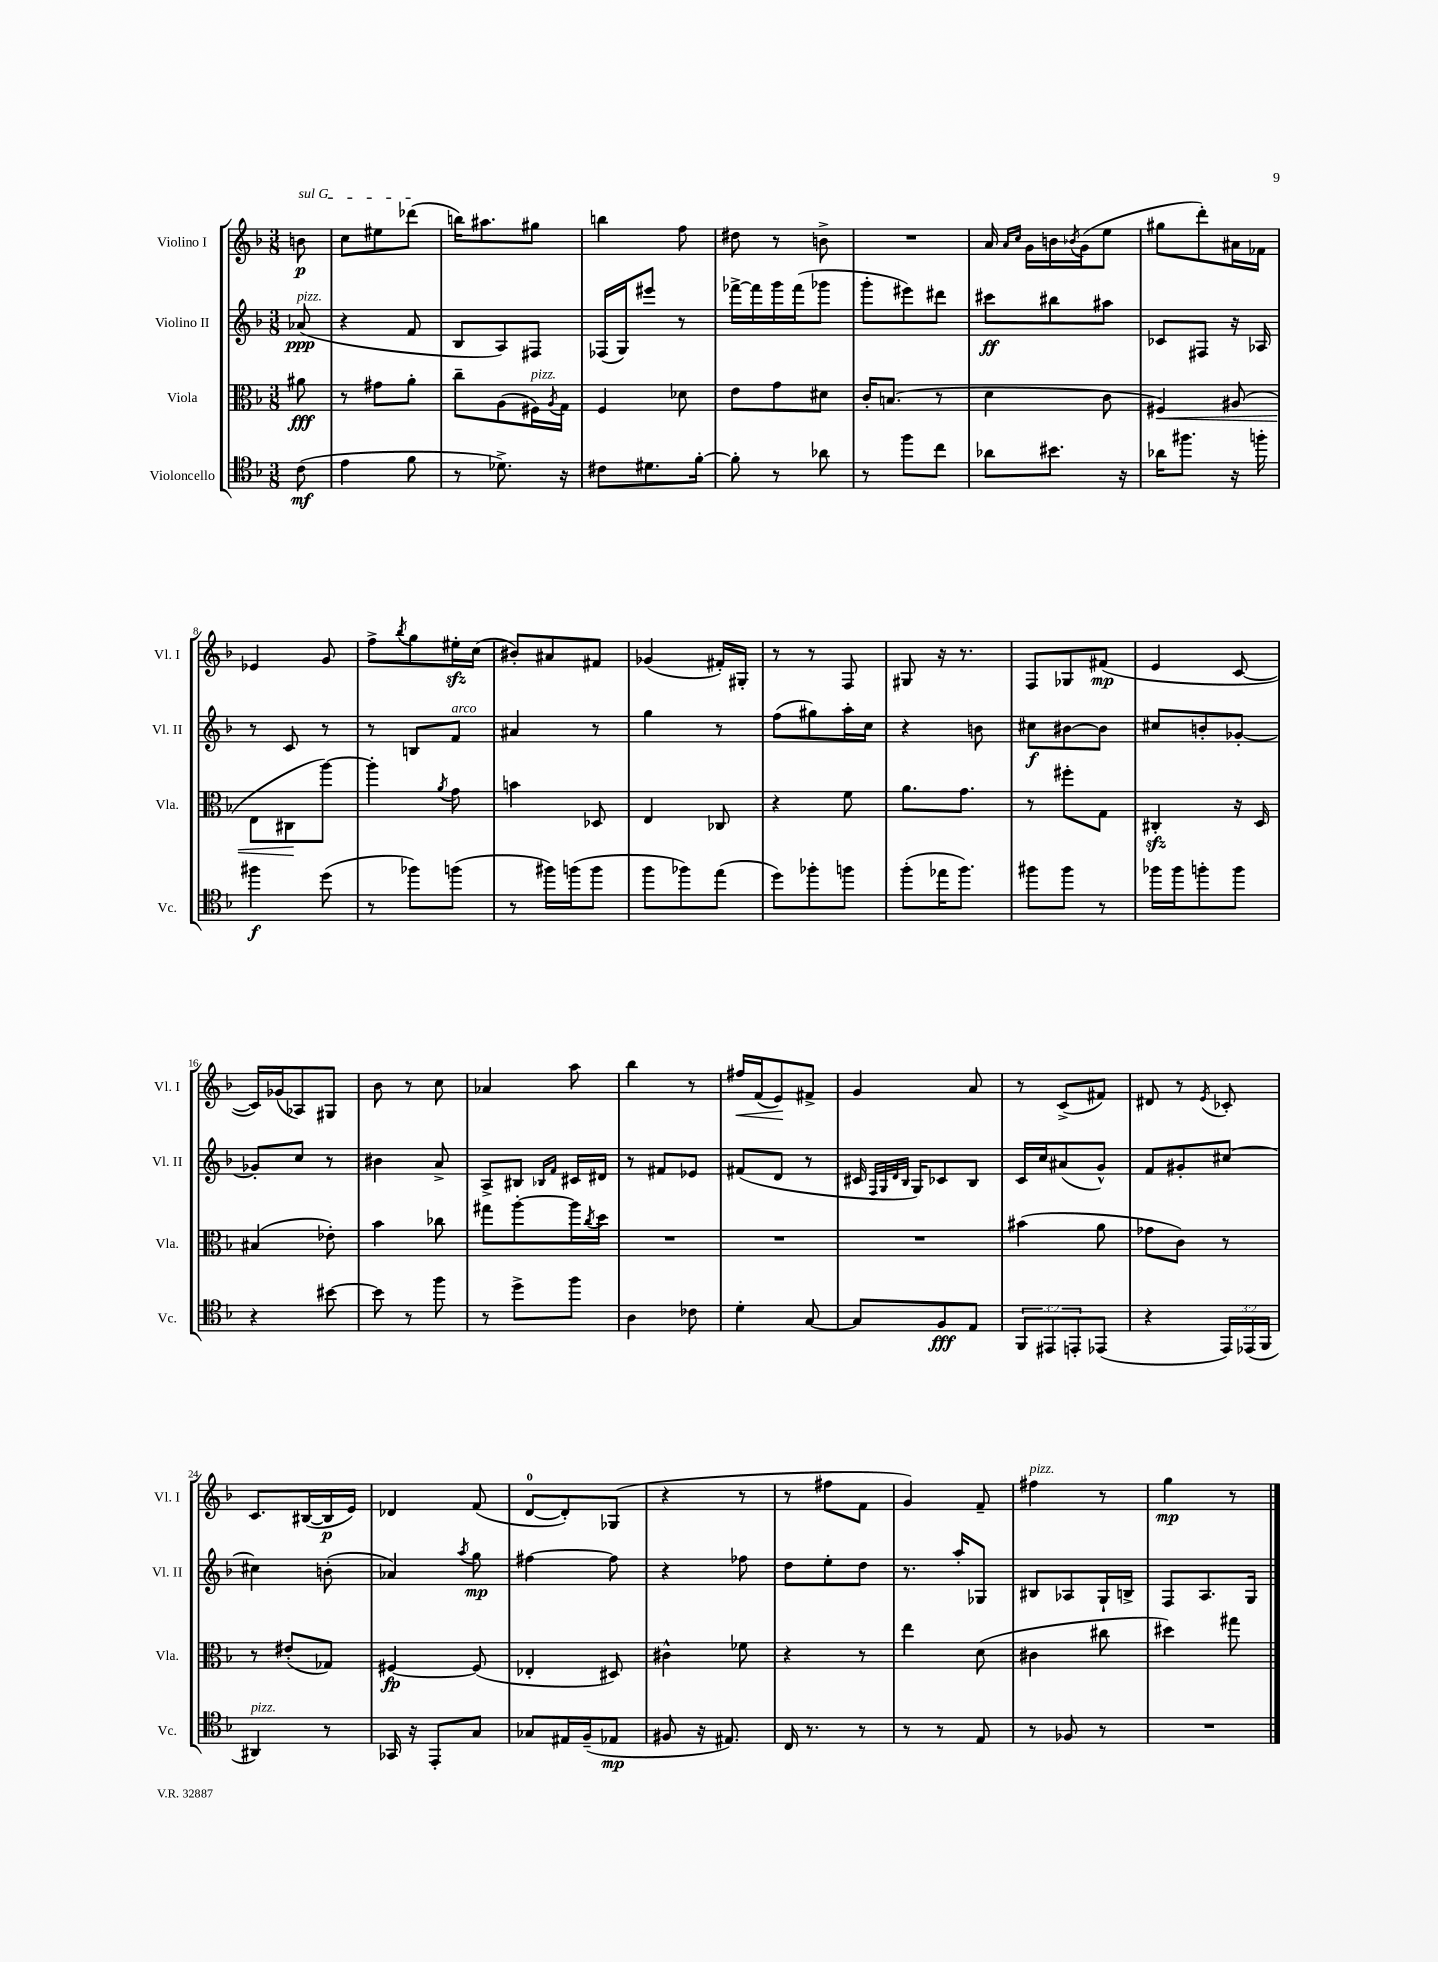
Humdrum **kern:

**kern	**dynam	**kern	**dynam	**kern	**dynam	**kern	**dynam
*part4	*part4	*part3	*part3	*part2	*part2	*part1	*part1
*staff4	*staff4	*staff3	*staff3	*staff2	*staff2	*staff1	*staff1
*I"Violoncello	*	*I"Viola	*	*I"Violino II	*	*I"Violino I	*
*I'Vc.	*	*I'Vla.	*	*I'Vl. II	*	*I'Vl. I	*
*clefC4	*	*clefC3	*	*clefG2	*	*clefG2	*
*k[b-]	*	*k[b-]	*	*k[b-]	*	*k[b-]	*
*M3/8	*	*M3/8	*	*M3/8	*	*M3/8	*
=	=	=	=	=	=	=	=
!	!	!	!	!	!	!LO:TX:a:i:t=sul G	!
!	!	!	!	!LO:TX:a:i:t=pizz.	!	!	!
(8c\	mf	8a#X\	fff	(8a-X/	ppp	8bn\	p
=1	=1	=1	=1	=1	=1	=1	=1
4e\	.	8r	.	4r	.	8cc\L	.
.	.	8g#X\L	.	.	.	8ee#X\	.
8f\	.	8a'\J	.	8f/	.	(8ddd-X\J	.
=2	=2	=2	=2	=2	=2	=2	=2
8r	.	8cc~\L	.	8B-/L	.	16bbn\KL)	.
.	.	.	.	.	.	8.aa#X\	.
8.d-X^\)	.	(8A\	.	8A/)	.	.	.
!	!	!LO:TX:a:i:t=pizz.	!	!	!	!	!
.	.	16F#X\L)	.	8F#X/J	.	8gg#X\J	.
.	.	8qA/	.	.	.	.	.
16r	.	16G\JJ	.	.	.	.	.
=3	=3	=3	=3	=3	=3	=3	=3
8c#X\L	.	4F/	.	(16F-X/LL	.	4bbn\	.
.	.	.	.	16G/J)	.	.	.
8.d#X\	.	.	.	8eee#X/J	.	.	.
.	.	8d-X\	.	8r	.	8ff\	.
[16f'\Jk	.	.	.	.	.	.	.
=4	=4	=4	=4	=4	=4	=4	=4
8f'\]	.	8e\L	.	[16fff-X^\LL	.	8dd#X\	.
.	.	.	.	16fff-\]	.	.	.
8r	.	8g\	.	16ggg\	.	8r	.
.	.	.	.	(16fff-\J	.	.	.
8a-X\	.	8d#X\J	.	8ggg-X\J	.	8bn^\	.
=5	=5	=5	=5	=5	=5	=5	=5
8r	.	16c'/KL	.	8ggg'\L	.	4.r	.
.	.	(8.Bn/J	.	.	.	.	.
8ff\L	.	.	.	8eee#X\)	.	.	.
8cc\J	.	8r	.	8ddd#X\J	.	.	.
=6	=6	=6	=6	=6	=6	=6	=6
8a-X\L	.	4d\	.	8ccc#X\L	ff	16a/	.
.	.	.	.	.	.	16qqa/LL	.
.	.	.	.	.	.	16qqcc/JJ	.
.	.	.	.	.	.	16g\LL	.
8.b#X\J	.	.	.	8bb#X\	.	16bn\	.
.	.	.	.	.	.	8qb-X/	.
.	.	.	.	.	.	(16g\J	.
.	.	8c\	.	8aa#X\J	.	8ee\J	.
16r	.	.	.	.	.	.	.
=7	=7	=7	=7	=7	=7	=7	=7
!	!	!	!LO:HP:b	!	!	!	!
16a-X\KL	.	4F#X/)	<	8c-X/L	.	8gg#X\L	.
8.ff#X\J	.	.	.	.	.	.	.
.	.	.	.	8F#X/J	.	8ddd'\)	.
16r	.	(8A#X/	.	16r	.	16a#X\L	.
16ffn'\	.	.	.	16A-X/	.	16f-X\JJ	.
!!LO:LB:g=z
=8	=8	=8	=8	=8	=8	=8	=8
4ff#X\	f	8E\L	.	8r	.	4e-X/	.
.	.	8C#X\	.	8c/	.	.	.
(8dd\	.	[8aa\J)	[	8r	.	8g/	.
=9	=9	=9	=9	=9	=9	=9	=9
8r	.	4aa'\]	.	8r	.	8ff^\L	.
.	.	.	.	.	.	8qbb-/	.
8ff-X\L)	.	.	.	8Bn/L	.	8gg\	.
.	.	8qa/	.	.	.	.	.
!	!	!	!	!LO:TX:a:i:t=arco	!	!	!
(8ffn\J	.	8g\	.	8f/J	.	16ee#Xzz'\L	.
.	.	.	.	.	.	(16cc\JJ	.
=10	=10	=10	=10	=10	=10	=10	=10
8r	.	4bn\	.	4a#X/	.	8b#X'/L)	.
16ff#X\LL)	.	.	.	.	.	8a#X/	.
(16ffn\J	.	.	.	.	.	.	.
8ff\J	.	8D-X/	.	8r	.	8f#X/J	.
=11	=11	=11	=11	=11	=11	=11	=11
8ff\L	.	4E/	.	4gg\	.	(4g-X/	.
8ff-X\)	.	.	.	.	.	.	.
(8ee\J	.	8C-X/	.	8r	.	16f#X'/LL)	.
.	.	.	.	.	.	16G#X'/JJ	.
=12	=12	=12	=12	=12	=12	=12	=12
8dd\L)	.	4r	.	(8ff\L	.	8r	.
8ff-X'\	.	.	.	8gg#X\)	.	8r	.
8ffn\J	.	8f\	.	16aa'\L	.	8F/	.
.	.	.	.	16cc\JJ	.	.	.
=13	=13	=13	=13	=13	=13	=13	=13
(8ff'\L	.	8.a\L	.	4r	.	8G#X/	.
16ee-X\K	.	.	.	.	.	16r	.
8.ff\J)	.	8.g\J	.	.	.	8.r	.
.	.	.	.	8bn\	.	.	.
=14	=14	=14	=14	=14	=14	=14	=14
8ff#X\L	.	8r	.	8cc#X\L	f	8F/L	.
8ff#\J	.	8ff#X'\L	.	[8b#X\	.	8G-X/	.
8r	.	8G\J	.	8b#\J]	.	(8f#X/J	mp
=15	=15	=15	=15	=15	=15	=15	=15
16ff-X\LL	.	4C#Xzz'/	.	8cc#X/L	.	4e/	.
16ff-\J	.	.	.	.	.	.	.
8ffn'\	.	.	.	8bn'/	.	.	.
8ff\J	.	16r	.	[8g-X'/J	.	[8c/	.
.	.	16D/	.	.	.	.	.
!!LO:LB:g=z
=16	=16	=16	=16	=16	=16	=16	=16
4r	.	(4B#X/	.	8g-X'/L]	.	16c/LL])	.
.	.	.	.	.	.	(16g-X/J	.
.	.	.	.	8cc/J	.	8A-X/)	.
[8b#X\	.	8e-X'\)	.	8r	.	8G#X/J	.
=17	=17	=17	=17	=17	=17	=17	=17
8b#\]	.	4b-\	.	4b#X\	.	8b-\	.
8r	.	.	.	.	.	8r	.
8ff\	.	8cc-X\	.	8a^/	.	8cc\	.
=18	=18	=18	=18	=18	=18	=18	=18
8r	.	8gg#X\L	.	8A^/L	.	4a-X/	.
8dd^\L	.	[8aa'\	.	8B#X/J	.	.	.
.	.	.	.	16qqB-X/LL	.	.	.
.	.	.	.	16qqf/JJ	.	.	.
8ff\J	.	16aa\L]	.	16c#X/LL	.	8aa\	.
.	.	8qcc/	.	.	.	.	.
.	.	16dd\JJ	.	16d#X/JJ	.	.	.
=19	=19	=19	=19	=19	=19	=19	=19
4A\	.	4.r	.	8r	.	4bb-\	.
.	.	.	.	8f#X/L	.	.	.
8c-X\	.	.	.	8e-X/J	.	8r	.
=20	=20	=20	=20	=20	=20	=20	=20
!	!	!	!	!	!	!	!LO:HP:b
4d'\	.	4.r	.	(8f#X/L	.	16ff#X/LL	<
.	.	.	.	.	.	(16f/J	.
.	.	.	.	8d/J	.	8e/)	.
[8G/	.	.	.	8r	.	8f#X^/J	[
=21	=21	=21	=21	=21	=21	=21	=21
8G/L]	.	4.r	.	16c#X/	.	4g/	.
.	.	.	.	32qqF/LLL	.	.	.
.	.	.	.	32qqG/	.	.	.
.	.	.	.	32qqd/	.	.	.
.	.	.	.	32qqB-/JJJ	.	.	.
.	.	.	.	16G/KL)	.	.	.
8F/	fff	.	.	8c-X/	.	.	.
8E/J	.	.	.	8B-/J	.	8a/	.
=22	=22	=22	=22	=22	=22	=22	=22
12FF/L	.	(4b#X\	.	16c/LL	.	8r	.
.	.	.	.	16cc/J	.	.	.
12EE#X/	.	.	.	.	.	.	.
.	.	.	.	(8a#X/	.	(8c^/L	.
12EEn'/	.	.	.	.	.	.	.
(8EE-X/J	.	8a\	.	8g^^/J)	.	8f#X/J)	.
=23	=23	=23	=23	=23	=23	=23	=23
4r	.	8g-X\L	.	8f/L	.	8d#X/	.
.	.	8c\J)	.	8g#X'/	.	8r	.
.	.	.	.	.	.	8qe/	.
24EE/LL)	.	8r	.	[8cc#X/J	.	8c-X'/	.
(24EE-X/	.	.	.	.	.	.	.
24FF/JJ	.	.	.	.	.	.	.
!!LO:LB:g=z
=24	=24	=24	=24	=24	=24	=24	=24
!LO:TX:a:i:t=pizz.	!	!	!	!	!	!	!
4AA#X/)	.	8r	.	4cc#X\]	.	8.c/L	.
.	.	(8e#X'/L	.	.	.	.	.
.	.	.	.	.	.	([16B#X/L	.
8r	.	8G-X/J)	.	(8bn'\	.	16B#/]	p
.	.	.	.	.	.	16e/JJ)	.
=25	=25	=25	=25	=25	=25	=25	=25
16GG-X/	.	[4F#X/	fp	4a-X/)	.	4d-X/	.
16r	.	.	.	.	.	.	.
8EE'/L	.	.	.	.	.	.	.
.	.	.	.	8qaa/	.	.	.
8G/J	.	(8F#/]	.	8gg\	mp	(8f/	.
=26	=26	=26	=26	=26	=26	=26	=26
8G-X/L	.	4E-X'/	.	[4ff#X\	.	[8d/L	.
16E#X/L	.	.	.	.	.	8d'/])	.
(16F~/J	.	.	.	.	.	.	.
8E-X/J	mp	8D#X/)	.	8ff#\]	.	(8G-X/J	.
=27	=27	=27	=27	=27	=27	=27	=27
8F#X/	.	4c#X^^\	.	4r	.	4r	.
16r	.	.	.	.	.	.	.
8.E#X/)	.	.	.	.	.	.	.
.	.	8f-X\	.	8ff-X\	.	8r	.
=28	=28	=28	=28	=28	=28	=28	=28
16C/	.	4r	.	8dd\L	.	8r	.
8.r	.	.	.	.	.	.	.
.	.	.	.	8ee'\	.	8ff#X\L	.
8r	.	8r	.	8dd\J	.	8f\J	.
=29	=29	=29	=29	=29	=29	=29	=29
8r	.	4ee\	.	8.r	.	4g/)	.
8r	.	.	.	.	.	.	.
.	.	.	.	16aa'/KL	.	.	.
8E/	.	(8d\	.	8G-X/J	.	8f~/	.
=30	=30	=30	=30	=30	=30	=30	=30
!	!	!	!	!	!	!LO:TX:a:i:t=pizz.	!
8r	.	4c#X\	.	8B#X/L	.	4ff#X\	.
8F-X/	.	.	.	8A-X/	.	.	.
8r	.	8cc#X\	.	16G`/L	.	8r	.
.	.	.	.	16Bn^/JJ	.	.	.
=31	=31	=31	=31	=31	=31	=31	=31
4.r	.	4dd#X\)	.	8F/L	.	4gg\	mp
.	.	.	.	8.A/	.	.	.
.	.	8gg#X\	.	.	.	8r	.
.	.	.	.	16G/Jk	.	.	.
==	==	==	==	==	==	==	==
*-	*-	*-	*-	*-	*-	*-	*-
